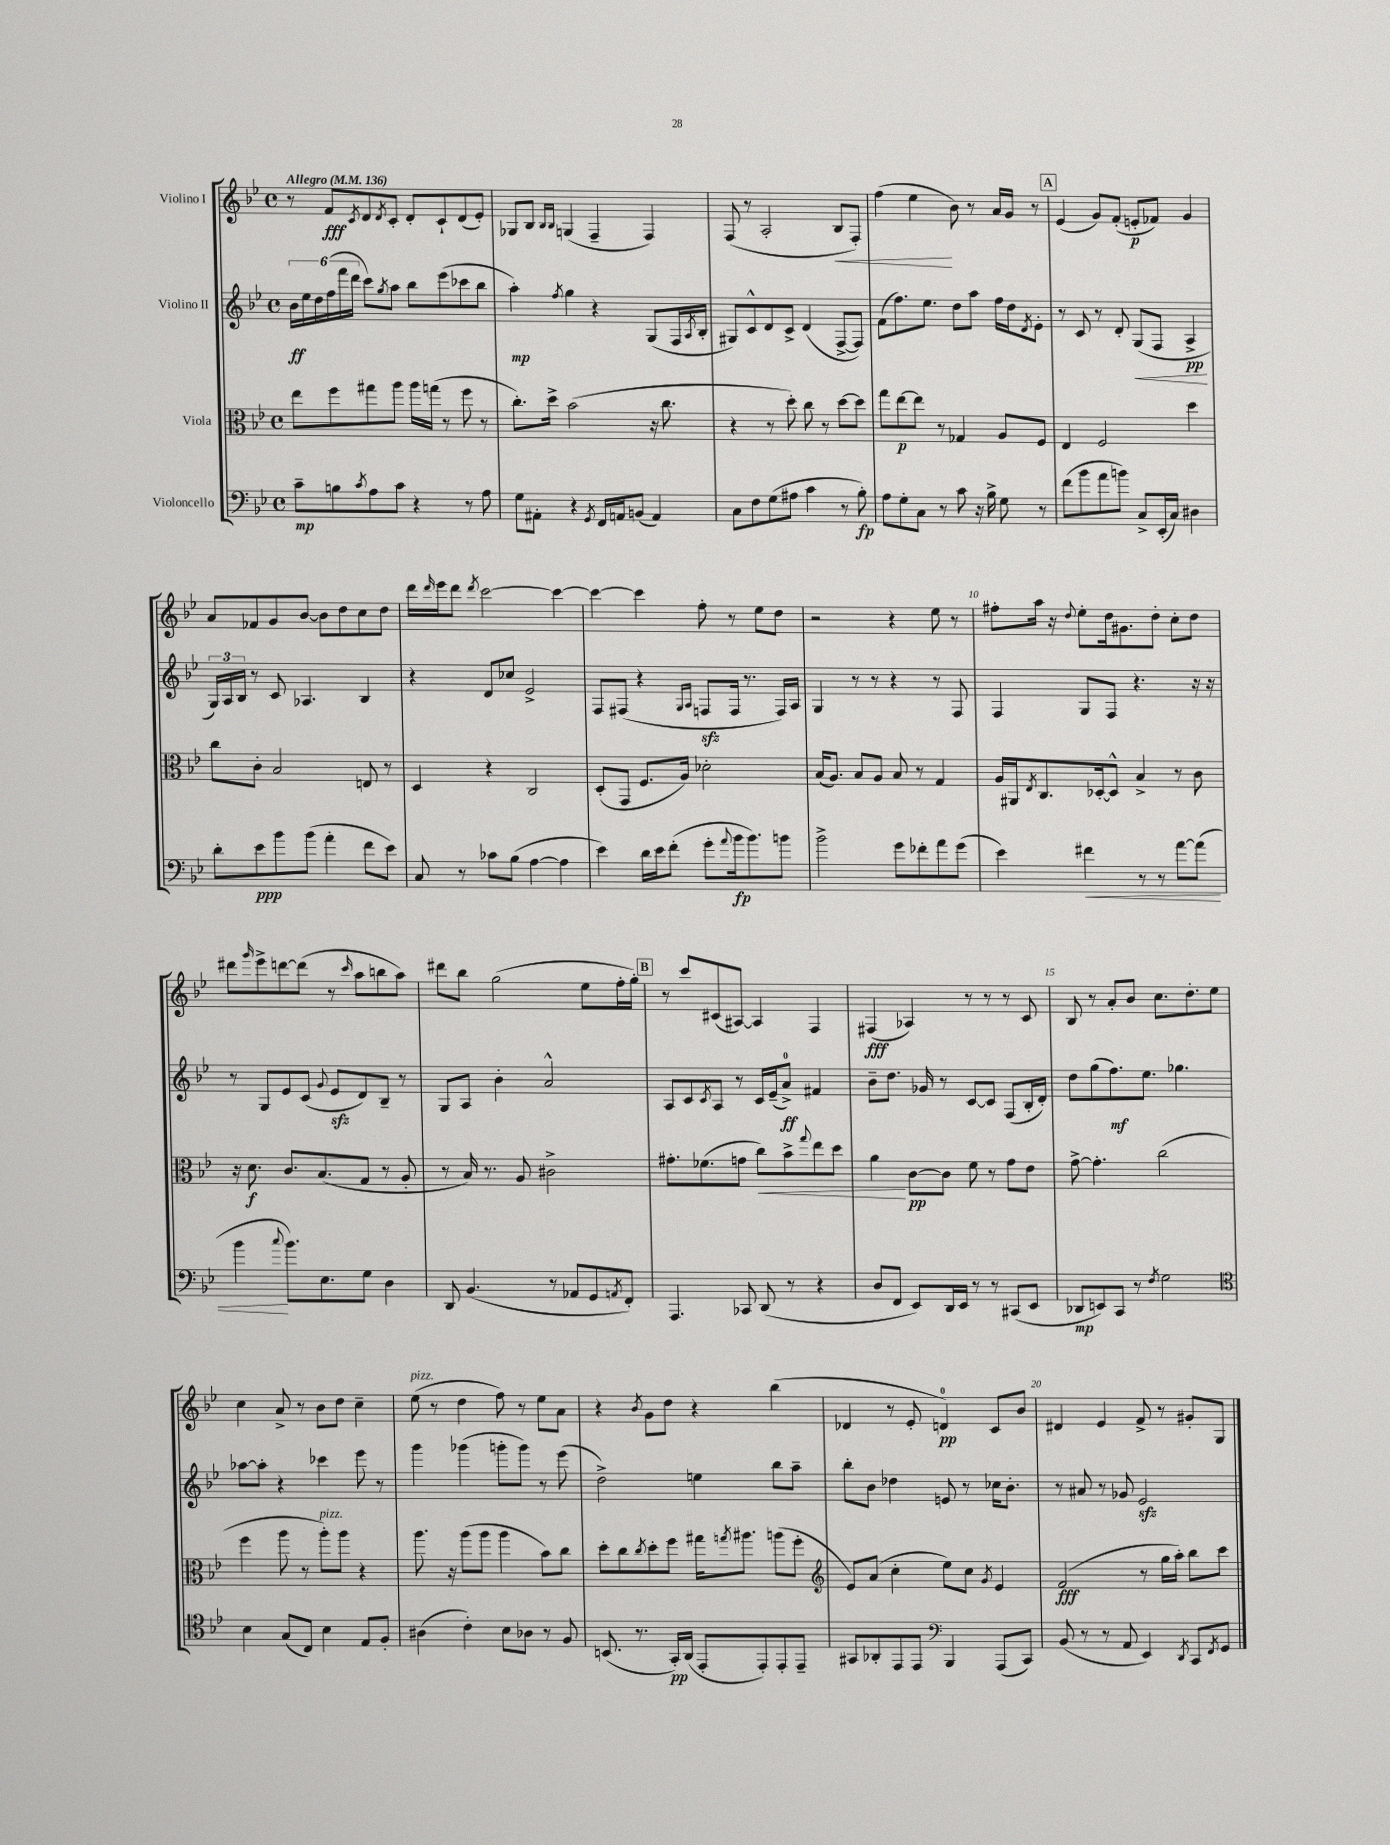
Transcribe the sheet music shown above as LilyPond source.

<<
\new StaffGroup <<
\new Staff = "s0" \with { instrumentName = "Violino I" } {
    \clef treble \key bes \major \defaultTimeSignature \time 4/4 \tempo "Allegro" 4 = 136
    r8 f'8\fff \acciaccatura { c'8 } d'8 \acciaccatura { d'8 } c'8-. d'8-. c'8-! d'8( ees'8-.) |
    ges8 bes8 \grace { bes16 bes16 } g4( f4-- f4) |
    f8( r8 a2-. bes8\< f8-.) |
    f''4( ees''4\! bes'8) r8 a'16 g'16 r8 |
    \mark \markup { \box "A" } ees'4( g'8) f'8-.( e'8-.\p fes'8) g'4 |
    a'8 fes'8 g'8 bes'8~ bes'8 d''8 c''8 d''8 |
    d'''16 \grace { d'''16 } ees'''16 d'''8 \acciaccatura { d'''8 } c'''2~ c'''4~ |
    c'''4~ c'''4 f''8-. r8 ees''8 d''8 |
    r2 r4 ees''8 r8 |
    fis''8-. a''16 r16 \appoggiatura { d''8 } ees''8-. d''16 gis'8. d''8-. c''8-. d''8 |
    dis'''8 \grace { g'''16 } ees'''8-> d'''8~ d'''8( r8 \grace { c'''16 } a''8 b''8 a''8) |
    dis'''8 bes''8 g''2( ees''8 f''16-. g''16-.) |
    \mark \markup { \box "B" } r8 c'''8 cis'8( ais8~) ais4 f4 |
    fis4\fff( aes4) r8 r8 r8 c'8 |
    bes8 r8 a'8-. bes'8 c''8. d''8.-. ees''8 |
    c''4 a'8-> r8 bes'8 d''8 c''4-- |
    ees''8^\markup { \italic "pizz." }( r8 d''4 f''8) r8 ees''8 a'8 |
    r4 \acciaccatura { bes'8 } g'8 d''8 r4 bes''4( |
    des'4 r8 ees'8-. d'4-0\pp) c'8 bes'8 |
    dis'4 ees'4 f'8-> r8 gis'8-. g8 \bar "|." |
}
\new Staff = "s1" \with { instrumentName = "Violino II" } {
    \clef treble \key bes \major \defaultTimeSignature \time 4/4
    \tuplet 6/4 { bes'16\ff ees''16 d''16 f''16( f'''16 d'''16 } c'''8) \acciaccatura { g''8 } a''8 bes''8 ees'''8( ces'''8 bes''8 |
    a''4-.\mp) \acciaccatura { f''8 } g''4 r4 g8( f16 \acciaccatura { a8 } bes16-. |
    gis8) c'8-^ d'8 c'8-> d'4( f8~-> f8) |
    f'8( f''8.) ees''8. d''8 a''8 f''16 d''16 \acciaccatura { d'8 } ees'8-. |
    \mark \markup { \box "A" } r8 c'8 r8 d'8-. g8\<( f8 a4->\pp\! |
    \tuplet 3/2 { g16) a16 bes16 } r8 c'8 aes4. bes4 |
    r4 d'8 ces''8 ees'2-> |
    f8 fis8( r4 \grace { g16 a16 } f8\sfz f16 r8. f16) a16 |
    g4 r8 r8 r4 r8 f8 |
    f4 g8 f8 r4. r16 r16 |
    r8 g8 ees'8 c'8( \appoggiatura { g'8 } ees'8\sfz d'8) bes8-- r8 |
    g8 a8 bes'4-. a'2-^ |
    \mark \markup { \box "B" } a8 c'8 \acciaccatura { c'8 } a8 r8 c'16 ees'16--( a'8-0->\ff) fis'4 |
    bes'8-- d''8. ges'16 r8 c'8~ c'8 f8( bes16-. d'16-.) |
    d''8 g''8( f''8.\mf) ees''8. ges''4. |
    aes''8~ aes''8-. r4 ces'''4 ees'''8 r8 |
    g'''4 ges'''4( g'''8-. g'''8) r8 ees'''8( |
    d''2->) e''4 bes''8 a''8-- |
    bes''8-. bes'8 des''4 e'8 r8 ces''16 bes'8.-. |
    r8 ais'8 r8 ges'8 ees'2\sfz \bar "|." |
}
\new Staff = "s2" \with { instrumentName = "Viola" } {
    \clef alto \key bes \major \defaultTimeSignature \time 4/4
    ees''8 f''8 gis''8 a''8 a''16 g''16( r8 f''8 r8 |
    c''8.-.) d''16-> bes'2( r16 c''8. |
    r4 r8 d''8-.) c''8 r8 d''8~ d''8 |
    g''8 ees''8~\p ees''8 r8 ges4 a8 f8 |
    \mark \markup { \box "A" } ees4 f2 d''4 |
    c''8 c'8-. bes2 e8 r8 |
    d4 r4 c2 |
    d8-.( g,8 f8. a16) des'2-. |
    bes16( a8.) bes8 a8 bes8 r8 g4 |
    a16 ais,16 \acciaccatura { ees8 } c8. des16~-. des8-^ bes4-> r8 c'8 |
    r16 d'8.\f c'8. bes8.( g8 r8 a8-. |
    r8 bes16) r8. a8 cis'2-> |
    \mark \markup { \box "B" } gis'8.-. fes'8.( g'8 c''8\<) bes'8-> \appoggiatura { g''8 } ees''8 d''8 |
    a'4\! c'8~\pp c'8 f'8 r8 g'8 ees'8 |
    g'8~-> g'4.-. c''2( |
    f''4 a''8 r8 a''8-.^\markup { \italic "pizz." }) a''8 r4 |
    a''8. r16 a''8( a''8 a''4 bes'8) c''8 |
    d''8-. c''8 \acciaccatura { c''8 } d''8-. f''8 gis''16 \acciaccatura { g''8 } ais''8. a''8( f''8-. |
    \clef treble ees'8) a'8( c''4-. ees''8) c''8 \acciaccatura { g'8 } ees'4 |
    f'2\fff( r8 g''16 a''16-.) bes''8 c'''8 \bar "|." |
}
\new Staff = "s3" \with { instrumentName = "Violoncello" } {
    \clef bass \key bes \major \defaultTimeSignature \time 4/4
    c'8--\mp b8 \acciaccatura { c'8 } a8 c'8 r4 r8 a8 |
    g8 ais,8-. r4 \acciaccatura { g,8 } f,16 a,16 b,8( a,4) |
    c8 f8 g8( ais8 c'4 r8 bes8-.\fp) |
    a8 g8-. c8 r8 c'8 r16 bes16-> g8 r8 |
    \mark \markup { \box "A" } f'8( bes'8 a'8 b'8) c8-> ees,16-.( c16) dis4 |
    d'8-. ees'8\ppp bes'8 bes'8( a'4-. f'8 ees'8) |
    c8 r8 ces'8 bes8( a4~ a4 |
    ees'4) d'16 ees'16 f'8-.( g'8-. \appoggiatura { a'8 } bes'16\fp bes'8.) b'8 |
    bes'2-> g'8 fes'8-. a'8 g'8( |
    ees'4) fis'4\< r8 r8 a'8~ a'8( |
    bes'4\! \appoggiatura { c''8 } bes'8.) ees8. g8 d4 |
    d,8 bes,4.( r8 aes,8 g,8 \acciaccatura { a,8 } f,8-.) |
    \mark \markup { \box "B" } a,,4. ces,8 d,8( r8 r4 |
    d8 f,8 ees,8) d,16 ees,16 r8 r8 cis,8( ees,8 |
    des,8\mp e,8) c,8 r8 \acciaccatura { f8 } g2 |
    \clef tenor bes4 g8( c8) bes4 ees8 f8-. |
    ais4( c'4-.) bes8 aes8 r8 f8 |
    b,8.( r8. g,16-.\pp) a,16( ees,8-. ees,8-.) ees,8-. ees,8-- |
    gis,8 aes,8-. ees,8 ees,8 \clef bass bes,,4 a,,8( c,8) |
    bes,8( r8 r8 a,8 ees,4) \acciaccatura { d,8 } c,8 \acciaccatura { f,8 } g,8 \bar "|." |
}
>>
>>
\layout { \context { \Score \override BarNumber.break-visibility = ##(#f #t #t) barNumberVisibility = #(every-nth-bar-number-visible 5) } }
